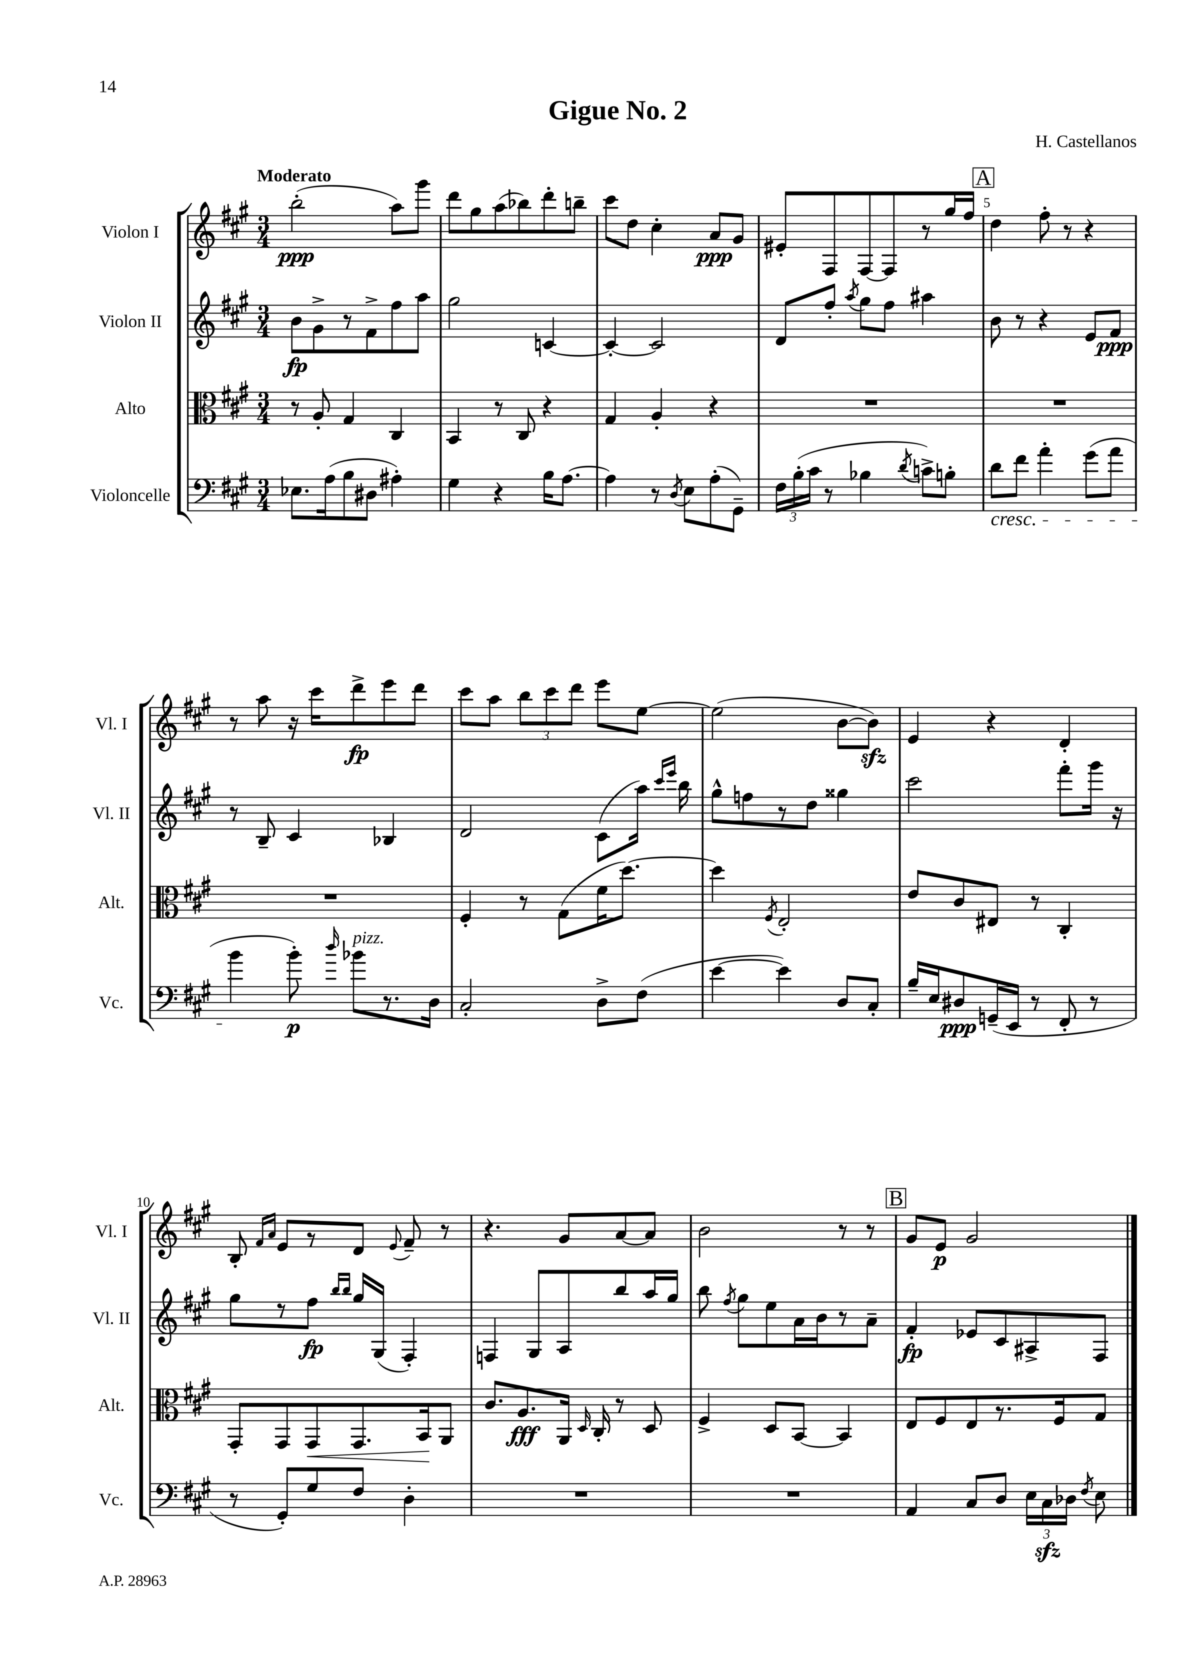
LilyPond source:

\header { title = "Gigue No. 2" composer = "H. Castellanos" }
<<
\new StaffGroup <<
\new Staff = "s0" \with { instrumentName = "Violon I" shortInstrumentName = "Vl. I" } {
    \clef treble \key a \major \numericTimeSignature \time 3/4 \tempo "Moderato"
    \autoBeamOff b''2-.\ppp( a''8[) gis'''8] |
    d'''8[ gis''8 a''8( bes''8) d'''8-. b''8]-- |
    cis'''8[ d''8] cis''4-. a'8[\ppp gis'8] |
    eis'8[-. fis8 fis8~ fis8 r8 gis''16 fis''16] |
    \mark \markup { \box "A" } d''4 fis''8-. r8 r4 |
    r8 a''8 r16 cis'''16[ d'''8->\fp e'''8 d'''8] |
    cis'''8[ a''8] \tuplet 3/2 { b''8[ cis'''8 d'''8] } e'''8[ e''8]~ |
    e''2( b'8[~ b'8]\sfz) |
    e'4 r4 d'4-. |
    b8-. \grace { fis'16[ a'16] } e'8[ r8 d'8] \appoggiatura { e'8 } fis'8-- r8 |
    r4. gis'8[ a'8~ a'8] |
    b'2 r8 r8 |
    \mark \markup { \box "B" } gis'8[ e'8]\p gis'2 \bar "|." |
}
\new Staff = "s1" \with { instrumentName = "Violon II" shortInstrumentName = "Vl. II" } {
    \clef treble \key a \major \numericTimeSignature \time 3/4
    \autoBeamOff b'8[\fp gis'8-> r8 fis'8-> fis''8 a''8] |
    gis''2 c'4~ |
    c'4~-. c'2 |
    d'8[ fis''8]-. \acciaccatura { a''8 } gis''8[ fis''8] ais''4 |
    \mark \markup { \box "A" } b'8 r8 r4 e'8[ fis'8]\ppp |
    r8 b8-- cis'4 bes4 |
    d'2 cis'8[( a''16]) \grace { cis'''16[ e'''16] } b''16 |
    gis''8[-^ f''8 r8 d''8] gisis''4 |
    cis'''2 fis'''8[-. gis'''16] r16 |
    gis''8[ r8 fis''8]\fp \grace { b''16[ b''16] } gis''16[ gis16]( fis4-.) |
    f4 gis8[ a8 b''8 a''16 gis''16] |
    b''8 \acciaccatura { fis''8 } gis''8[ e''8 a'16 b'16 r8 a'8]-- |
    \mark \markup { \box "B" } fis'4-.\fp ees'8[ cis'8 ais8-> fis8] \bar "|." |
}
\new Staff = "s2" \with { instrumentName = "Alto" shortInstrumentName = "Alt." } {
    \clef alto \key a \major \numericTimeSignature \time 3/4
    \autoBeamOff r8 a8-. gis4 cis4 |
    b,4 r8 cis8 r4 |
    gis4 a4-. r4 |
    R2. |
    \mark \markup { \box "A" } R2. |
    R2. |
    fis4-. r8 gis8[( fis'16 d''8.]~) |
    d''4 \acciaccatura { fis8 } e2-. |
    e'8[ cis'8 eis8] r8 cis4-. |
    gis,8[-. gis,8 gis,8\< gis,8. b,16\! a,8] |
    cis'8.[ a8.\fff a,16] \grace { d16 } cis16-. r8 d8 |
    fis4-> d8[ b,8]~ b,4 |
    \mark \markup { \box "B" } e8[ fis8 e8 r8. fis16 gis8] \bar "|." |
}
\new Staff = "s3" \with { instrumentName = "Violoncelle" shortInstrumentName = "Vc." } {
    \clef bass \key a \major \numericTimeSignature \time 3/4
    \autoBeamOff ees8.[ a16( b8 dis8] ais4-.) |
    gis4 r4 b16[ a8.]~ |
    a4 r8 \acciaccatura { d8 } e8[ a8-.( gis,8]--) |
    \tuplet 3/2 { fis16[ b16-.( cis'16] } r8 bes4 \acciaccatura { d'8 } c'8[->) b8]-. |
    \mark \markup { \box "A" } d'8[\cresc fis'8] a'4-. gis'8[( a'8] |
    b'4\! b'8-.\p) \grace { d''16 } bes'8[^\markup { \italic "pizz." } r8. d16] |
    cis2-. d8[-> fis8]( |
    e'4~ e'4) d8[ cis8]-. |
    b16[-- e16 dis8\ppp g,16--( e,16] r8 fis,8-. r8 |
    r8 gis,8[-.) gis8 fis8] d4-. |
    R2. |
    R2. |
    \mark \markup { \box "B" } a,4 cis8[ d8] \tuplet 3/2 { e16[ cis16\sfz des16] } \acciaccatura { fis8 } e8 \bar "|." |
}
>>
>>
\layout { \context { \Score \override BarNumber.break-visibility = ##(#f #t #t) barNumberVisibility = #(every-nth-bar-number-visible 5) } }
